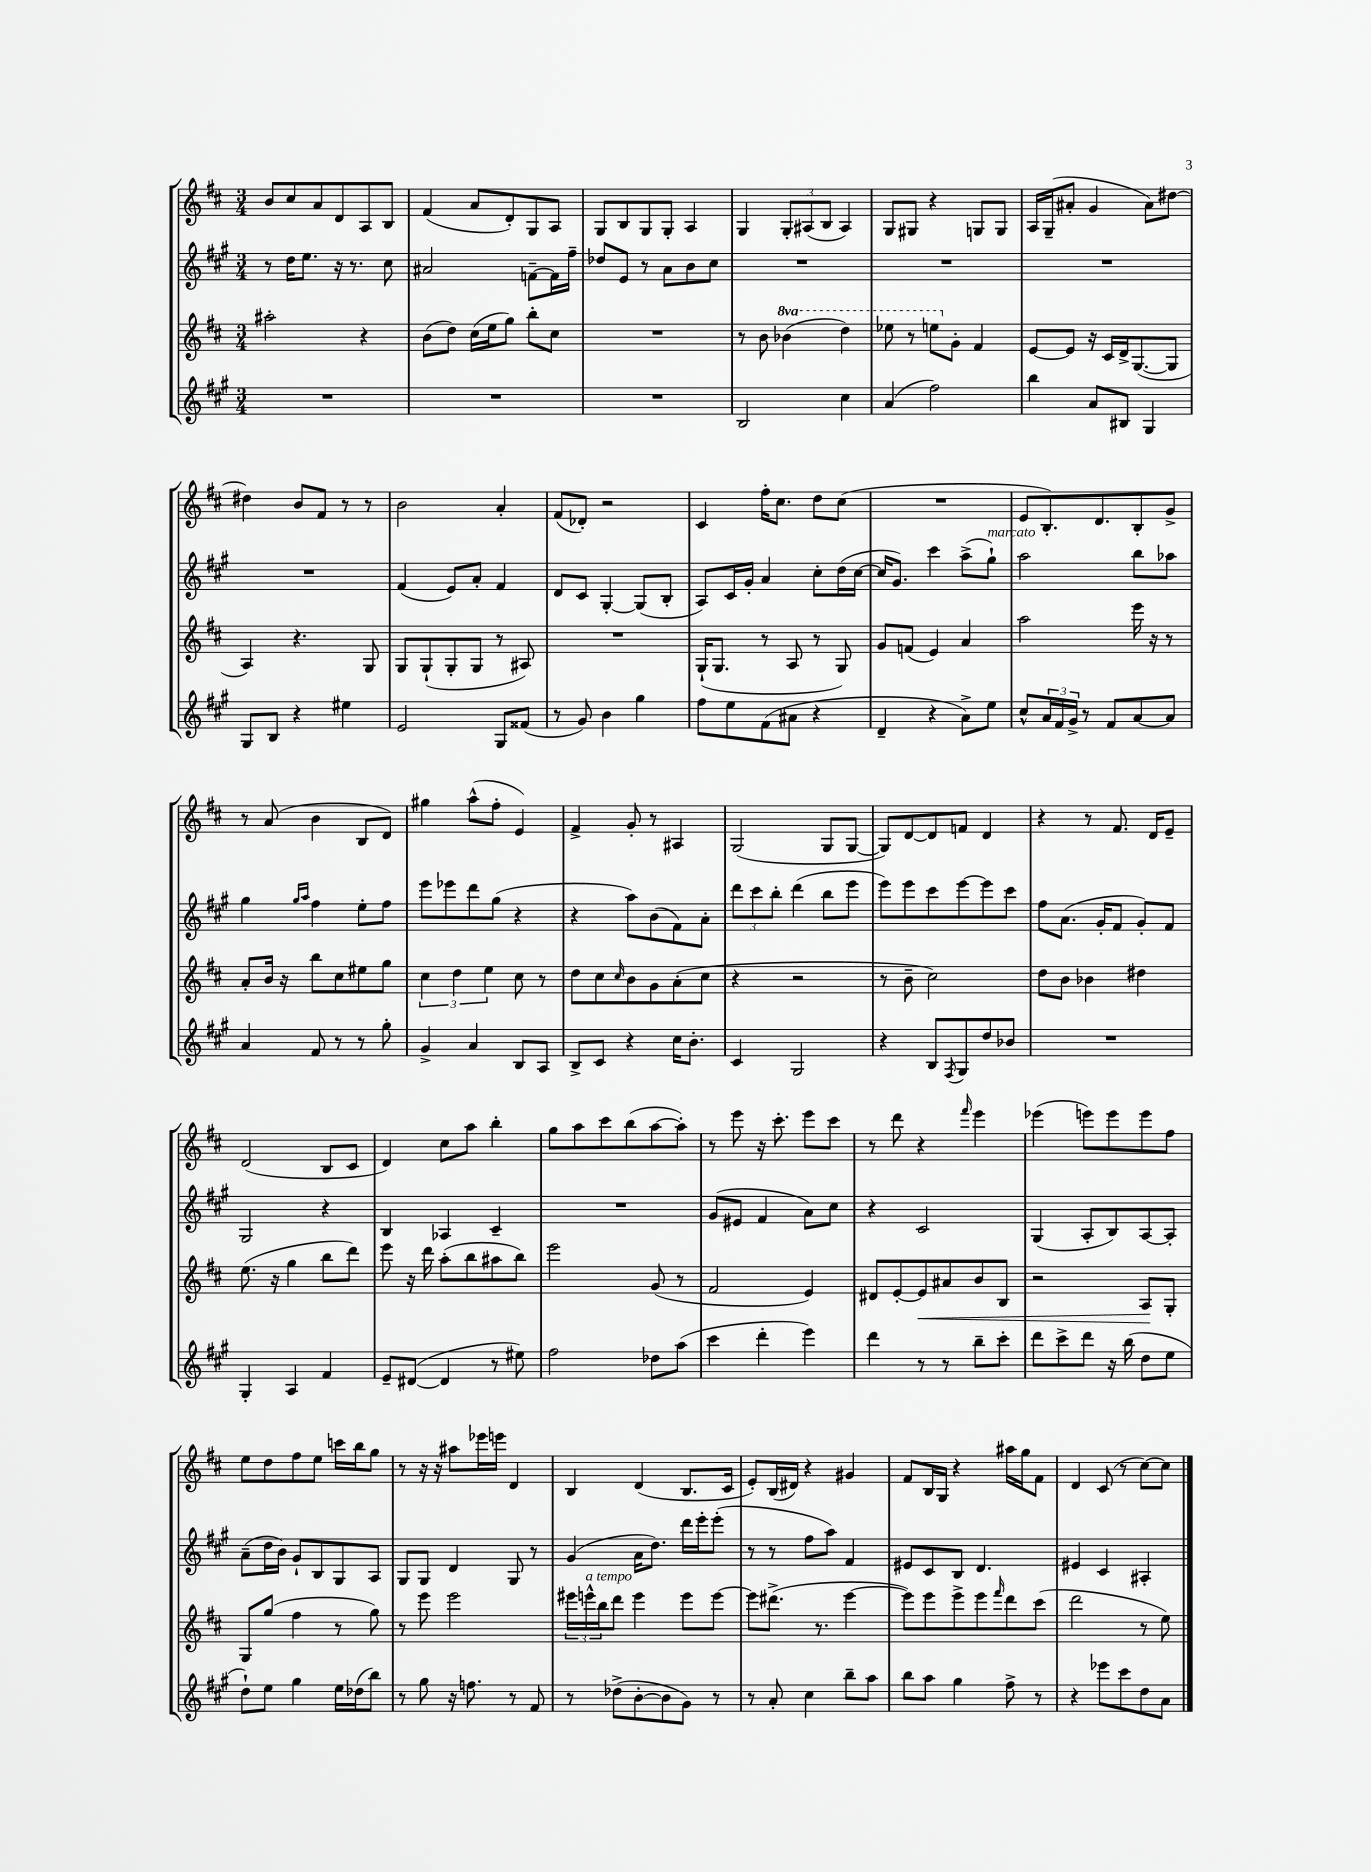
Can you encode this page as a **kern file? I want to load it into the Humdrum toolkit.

**kern	**kern	**kern	**kern
*staff4	*staff3	*staff2	*staff1
*clefG2	*clefG2	*clefG2	*clefG2
*k[f#c#g#]	*k[f#c#]	*k[f#c#g#]	*k[f#c#]
*M3/4	*M3/4	*M3/4	*M3/4
2.r	2aa#'	8r	8b
.	.	16dd	8cc#
.	.	8.ee	.
.	.	.	8a
.	.	16r	8d
.	.	8.r	.
.	4r	.	8A
.	.	8cc#	8B
=	=	=	=
2.r	(8b	2a#	(4f#
.	8dd)	.	.
.	(16cc#	.	8a
.	16ee	.	.
.	8gg)	.	8d')
.	8bb'	[8f~	8G
.	8cc#	16f]	8A
.	.	16ff#~	.
=	=	=	=
2.r	2.r	8dd-	8G
.	.	8e	8B
.	.	8r	8G
.	.	8a	8G'
.	.	8b	4A
.	.	8cc#	.
=	=	=	=
2B	8r	2.r	4G
.	8b	.	.
.	(4bb-	.	12G'
.	.	.	(12A#
.	.	.	12B
4cc#	4ddd)	.	4A#)
=	=	=	=
(4a	8eee-	2.r	8G
.	8r	.	8G#
2ff#)	8eee	.	4r
.	8g'	.	.
.	4f#	.	8G
.	.	.	8G
=	=	=	=
4bb	[8e	2.r	16A
.	.	.	(16G~
.	8e]	.	8a#'
8a	16r	.	4g
.	16c#	.	.
8B#	16d^	.	.
.	([8.G	.	.
4G#	.	.	8a#)
.	8G]	.	[8dd#
=	=	=	=
8G#	4A)	2.r	4dd#]
8B	.	.	.
4r	4.r	.	8b
.	.	.	8f#
4ee#	.	.	8r
.	8G	.	8r
=	=	=	=
2e	8G	(4f#	2b
.	(8G`	.	.
.	8G'	8e)	.
.	8G	8a'	.
8G#	8r	4f#	4a'
(8f##	8A#)	.	.
=	=	=	=
8r	2.r	8d	(8f#
8g#)	.	8c#	8d-')
4b	.	[4G#'	2r
4gg#	.	(8G#]	.
.	.	8B'	.
=	=	=	=
8ff#	(16G`	8A)	4c#
.	8.G	.	.
8ee	.	16c#	.
.	.	16g#'	.
(8f#	8r	4a	16ff#'
.	.	.	8.cc#
8a#	8A	.	.
4r	8r	8cc#'	8dd
.	8G)	(16dd	(8cc#
.	.	[16cc#	.
=	=	=	=
4d~	8g	16cc#]	2.r
.	.	8.g#)	.
.	(8f	.	.
4r	4e)	4ccc#	.
8a^)	4a	(8aa^	.
8ee	.	8gg#`)	.
=	=	=	=
8cc#^^	2aa	2aa	8e
24a	.	.	8.B')
24f#	.	.	.
24g#^	.	.	.
8r	.	.	.
.	.	.	8.d
8f#	.	.	.
[8a	16eee	8bb	8B'
.	16r	.	.
8a]	8r	8aa-	8g^
=	=	=	=
4a	8a'	4gg#	8r
.	16b	.	(8a
.	16r	.	.
.	.	16qqgg#	.
.	.	16qqaa	.
8f#	8bb	4ff#	4b
8r	8cc#	.	.
8r	8ee#	8ee'	8B
8gg#'	8gg	8ff#	8d)
=	=	=	=
4g#^	6cc#	8eee	4gg#
.	.	8eee-	.
.	6dd	.	.
4a	.	8ddd	(8aa^^
.	6ee	.	.
.	.	(8gg#	8ff#'
8B	8cc#	4r	4e)
8A	8r	.	.
=	=	=	=
8B^	8dd	4r	4f#^
8c#	8cc#	.	.
.	16qqcc#	.	.
4r	8b	8aa)	8g'
.	8g	(8b	8r
16cc#	(8a'	8f#)	4A#
8.b'	.	.	.
.	8cc#	8a'	.
=	=	=	=
4c#	4r	12ddd	(2G
.	.	12ccc#	.
.	.	12bb'	.
2G#	2r	(4ddd	.
.	.	8bb	8G
.	.	8eee	[8G
=	=	=	=
4r	8r	8eee)	8G])
.	8b~	8eee	[8d
8B	2cc#)	8ccc#	8d]
8qF#	.	.	.
8G#	.	[8eee	8f
8dd	.	8eee]	4d
8b-	.	8ccc#	.
=	=	=	=
2.r	8dd	8ff#	4r
.	8b	(8.a	.
.	4b-	.	8r
.	.	16g#'	.
.	.	8f#	8.f#
.	4dd#	8g#')	.
.	.	.	16d
.	.	8f#	8e~
=	=	=	=
4G#'	(8.ee	2G#	(2d
.	16r	.	.
4A	4gg	.	.
4f#	8bb	4r	8B
.	8ddd)	.	8c#
=	=	=	=
8e~	8eee	4B	4d)
([8d#	16r	.	.
.	16ddd	.	.
4d#]	(8aa'	4A-	8cc#
.	8bb	.	8aa
8r	8aa#	4c#~	4bb'
8ee#)	8bb)	.	.
=	=	=	=
2ff#	2eee	2.r	8gg
.	.	.	8aa
.	.	.	8ccc#
.	.	.	(8bb
8dd-	(8g	.	[8aa
(8aa	8r	.	8aa'])
=	=	=	=
4ccc#	2f#	(8g#	8r
.	.	8e#	8eee
4ddd'	.	4f#	16r
.	.	.	8.ccc#'
4eee)	4e)	8a)	8eee
.	.	8cc#	8ccc#
=	=	=	=
4ddd	8d#	4r	8r
.	[8e'	.	8ddd
8r	8e]	2c#	4r
8r	8a#	.	.
.	.	.	16qqfff#
8bb~	8b	.	4eee
8ccc#'	8B	.	.
=	=	=	=
8ddd	2r	(4G#	(4eee-
8ccc#^	.	.	.
8ddd	.	8A'	8eee)
16r	.	8B)	8eee
(16bb	.	.	.
8dd	8A	[8A	8eee
8ee	8G'	8A']	8ff#
=	=	=	=
8dd`)	8G	(8a~	8ee
8ee	(8gg	16dd	8dd
.	.	16b)	.
4gg#	4ff#	8g#`	8ff#
.	.	8B	8ee
16ee	8r	8G#	16ccc
(16dd-	.	.	16bb
8bb)	8gg)	8A	8gg
=	=	=	=
8r	8r	8G#	8r
8gg#	8eee	8G#	16r
.	.	.	16r
16r	2eee	4d	8aa#
8.ff	.	.	.
.	.	.	16eee-
.	.	.	16eee
8r	.	8G#	4d
8f#	.	8r	.
=	=	=	=
8r	24eee#	(4g#	4B
.	24eee^^	.	.
.	24bb	.	.
(8dd-^	8ddd	.	.
[8b'	4eee	16a	(4d
.	.	8.dd)	.
8b]	.	.	.
8g#)	8eee	16ddd	8.B
.	.	16eee'	.
8r	[8eee	(8eee'	.
.	.	.	16c#
=	=	=	=
8r	8eee]	8r	8e')
8a'	(8.ddd#^	8r	(16B
.	.	.	16d#)
4cc#	.	8ff#	4r
.	8.r	.	.
.	.	8aa)	.
8bb~	[4eee	4f#	4g#
8aa	.	.	.
=	=	=	=
8bb	8eee])	8e#	8f#
8aa	8eee	8c#	16B
.	.	.	16G
4gg#	8eee^	8B	4r
.	8eee	4.d	.
.	16qqfff#	.	.
8ff#^	8ddd	.	16aa#
.	.	.	16gg
8r	(8ccc#	.	8f#
=	=	=	=
4r	2ddd	4e#	4d
8eee-	.	4c#	(8c#
8ccc#	.	.	8r
8dd	8r	4A#'	[8cc#)
8a	8ee)	.	8cc#]
==	==	==	==
*-	*-	*-	*-
